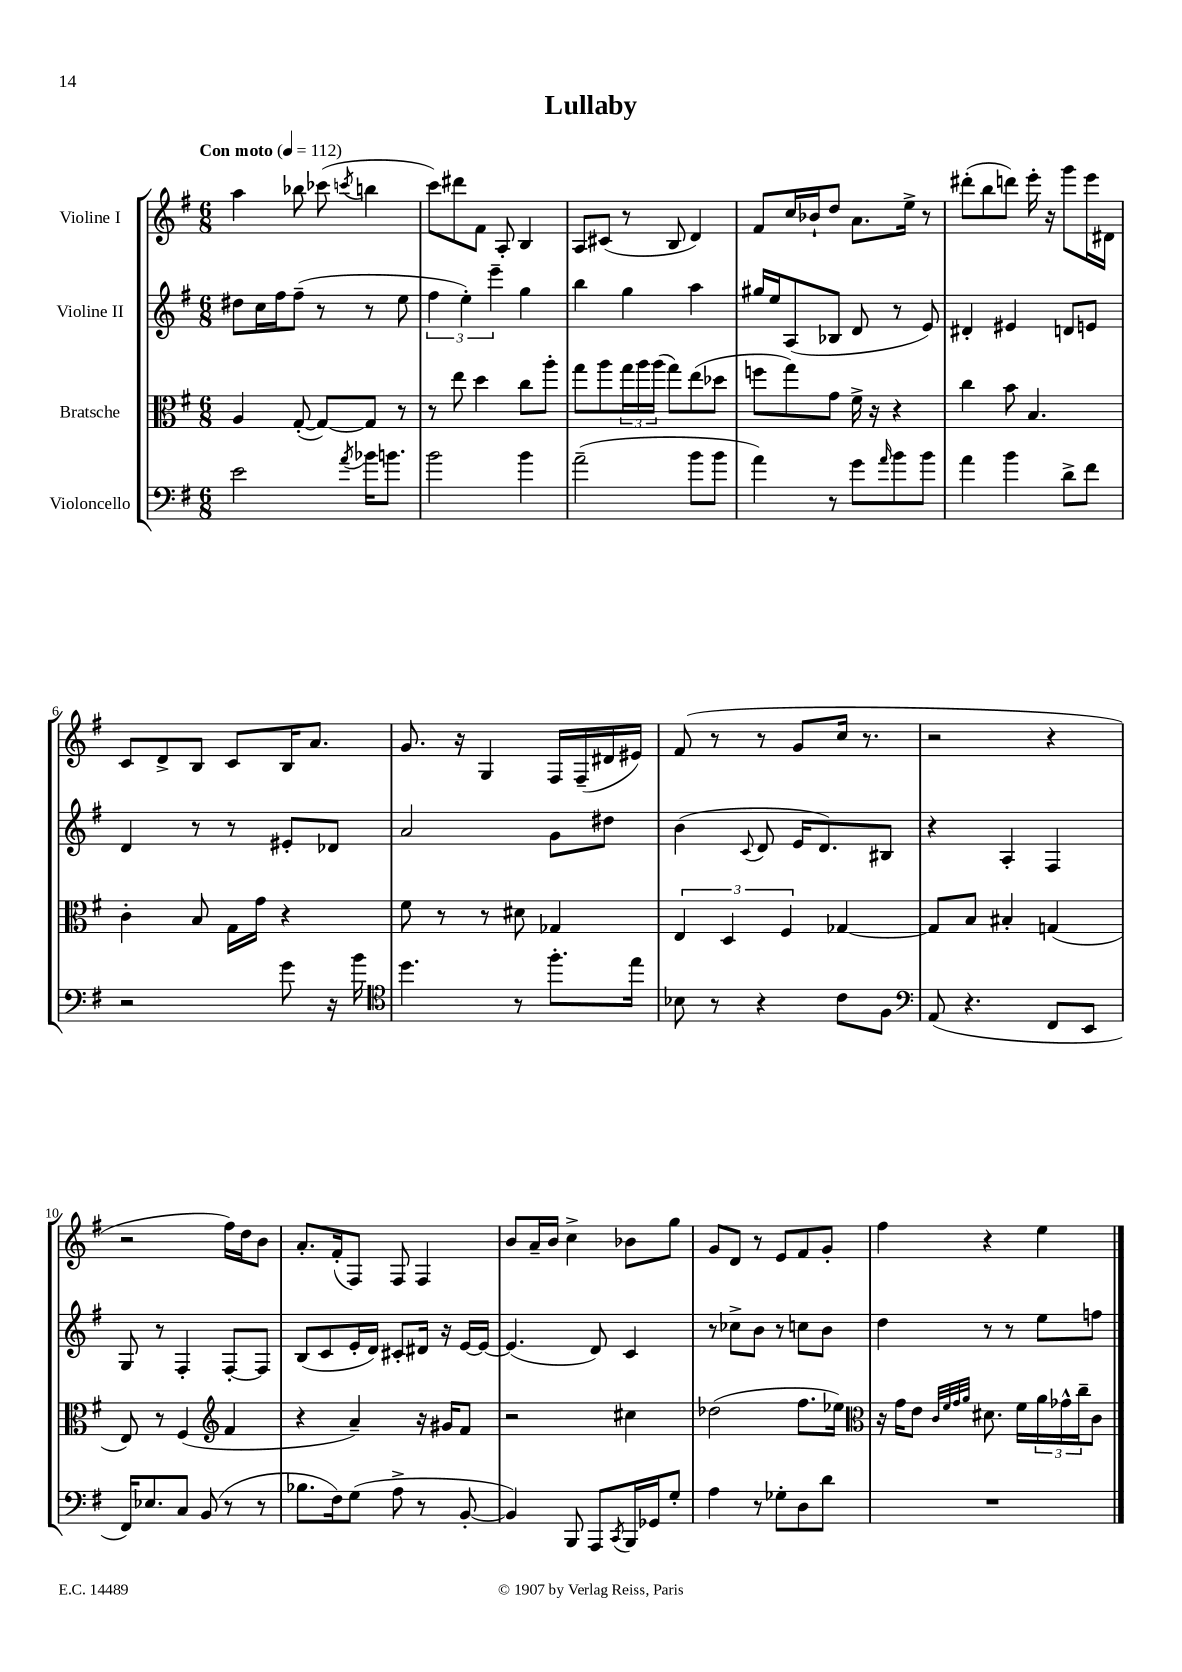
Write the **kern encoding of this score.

**kern	**kern	**kern	**kern
*staff4	*staff3	*staff2	*staff1
*clefF4	*clefC3	*clefG2	*clefG2
*k[f#]	*k[f#]	*k[f#]	*k[f#]
*M6/8	*M6/8	*M6/8	*M6/8
*MM112	*MM112	*MM112	*MM112
2e	4A	8dd#	4aa
.	.	16cc	.
.	.	16ff#	.
.	([8G'	(8ff#~	8bb-
.	8G_)	8r	(8ccc-
8qa	.	.	8qccc
16b-	8G]	8r	4bb
8.b	.	.	.
.	8r	8ee	.
=	=	=	=
2b	8r	6ff#	8ccc)
.	8ee	.	8ddd#
.	.	6ee')	.
.	4dd	.	8f#
.	.	6eee~	.
.	.	.	8A'
4b	8cc	4gg	4B
.	8aa'	.	.
=	=	=	=
(2a~	8gg	4bb	8A
.	8aa	.	(8c#
.	24gg	4gg	8r
.	24aa	.	.
.	(24aa	.	.
.	8gg)	.	8B
8b	(8ee	4aa	4d)
8b	8dd-	.	.
=	=	=	=
4a)	8ff	16gg#	8f#
.	.	16ee	.
.	8gg)	(8A	16cc
.	.	.	16b-`
8r	8g	8B-	8dd
8g	16f#^	8d	8.a
.	16r	.	.
16qqa	.	.	.
8b	4r	8r	.
.	.	.	16ee^
8b	.	8e)	8r
=	=	=	=
4a	4cc	4d#'	(8ddd#'
.	.	.	8bb
4b	8b	4e#	8ddd)
.	4.B	.	16eee'
.	.	.	16r
8d^	.	8d	8ggg
8f#	.	8e	16eee
.	.	.	16d#
=	=	=	=
2r	4c'	4d	8c
.	.	.	8d^
.	8B	8r	8B
.	16G	8r	8c
.	16g	.	.
8g	4r	8e#'	16B
.	.	.	8.a
16r	.	8d-	.
16b	.	.	.
=	=	=	=
*clefC4	*	*	*
4.dd	8f#	2a	8.g
.	8r	.	.
.	.	.	16r
.	8r	.	4G
8r	8d#	.	.
8.ff#'	4G-	8g	16F#
.	.	.	(16F#~
.	.	8dd#	16d#
16ee	.	.	16e#)
=	=	=	=
8B-	6E	(4b	(8f#
8r	.	.	8r
.	6D	.	.
.	.	8qqc	.
4r	.	8d	8r
.	6F#	.	.
.	.	16e	8g
.	.	8.d)	.
8c	[4G-	.	16cc
.	.	.	8.r
8F#	.	8B#	.
=	=	=	=
*clefF4	*	*	*
(8AA	8G-]	4r	2r
4.r	8B	.	.
.	4B#'	4A'	.
8FF#	(4G	4F#	4r
8EE	.	.	.
=	=	=	=
16FF#)	8E)	8G	2r
8.E-	.	.	.
.	8r	8r	.
8C	(4F#	4F#'	.
(8BB	.	.	.
*	*clefG2	*	*
8r	4f#	[8F#'	16ff#)
.	.	.	16dd
8r	.	8F#]	8b
=	=	=	=
8.B-	4r	(8B	8.a'
.	.	8c	.
16F#)	.	.	(16f#'
(8G	4a~)	16e'	8F#)
.	.	16d)	.
8A^	.	8c#'	8F#
8r	16r	16d#	4F#
.	16g#	16r	.
[8BB'	8f#	[16e	.
.	.	16e_	.
=	=	=	=
4BB])	2r	(4.e]	8b
.	.	.	16a~
.	.	.	16b
8BBB	.	.	4cc^
8AAA	.	8d)	.
8qCC	.	.	.
16BBB	4cc#	4c	8b-
16GG-	.	.	.
8G'	.	.	8gg
=	=	=	=
4A	(2dd-	8r	8g
.	.	8cc-^	8d
8r	.	8b	8r
8G-'	.	8r	8e
8D	8.ff#	8cc	8f#
8d	.	8b	8g'
.	16ee-)	.	.
=	=	=	=
*	*clefC3	*	*
2.r	16r	4dd	4ff#
.	16g	.	.
.	8e	.	.
.	32qqc	.	.
.	32qqf#	.	.
.	32qqg	.	.
.	32qqa	.	.
.	8.d#	8r	4r
.	.	8r	.
.	16f#	.	.
.	24a	8ee	4ee
.	24g-^^	.	.
.	24cc~	.	.
.	8c	8ff	.
==	==	==	==
*-	*-	*-	*-
